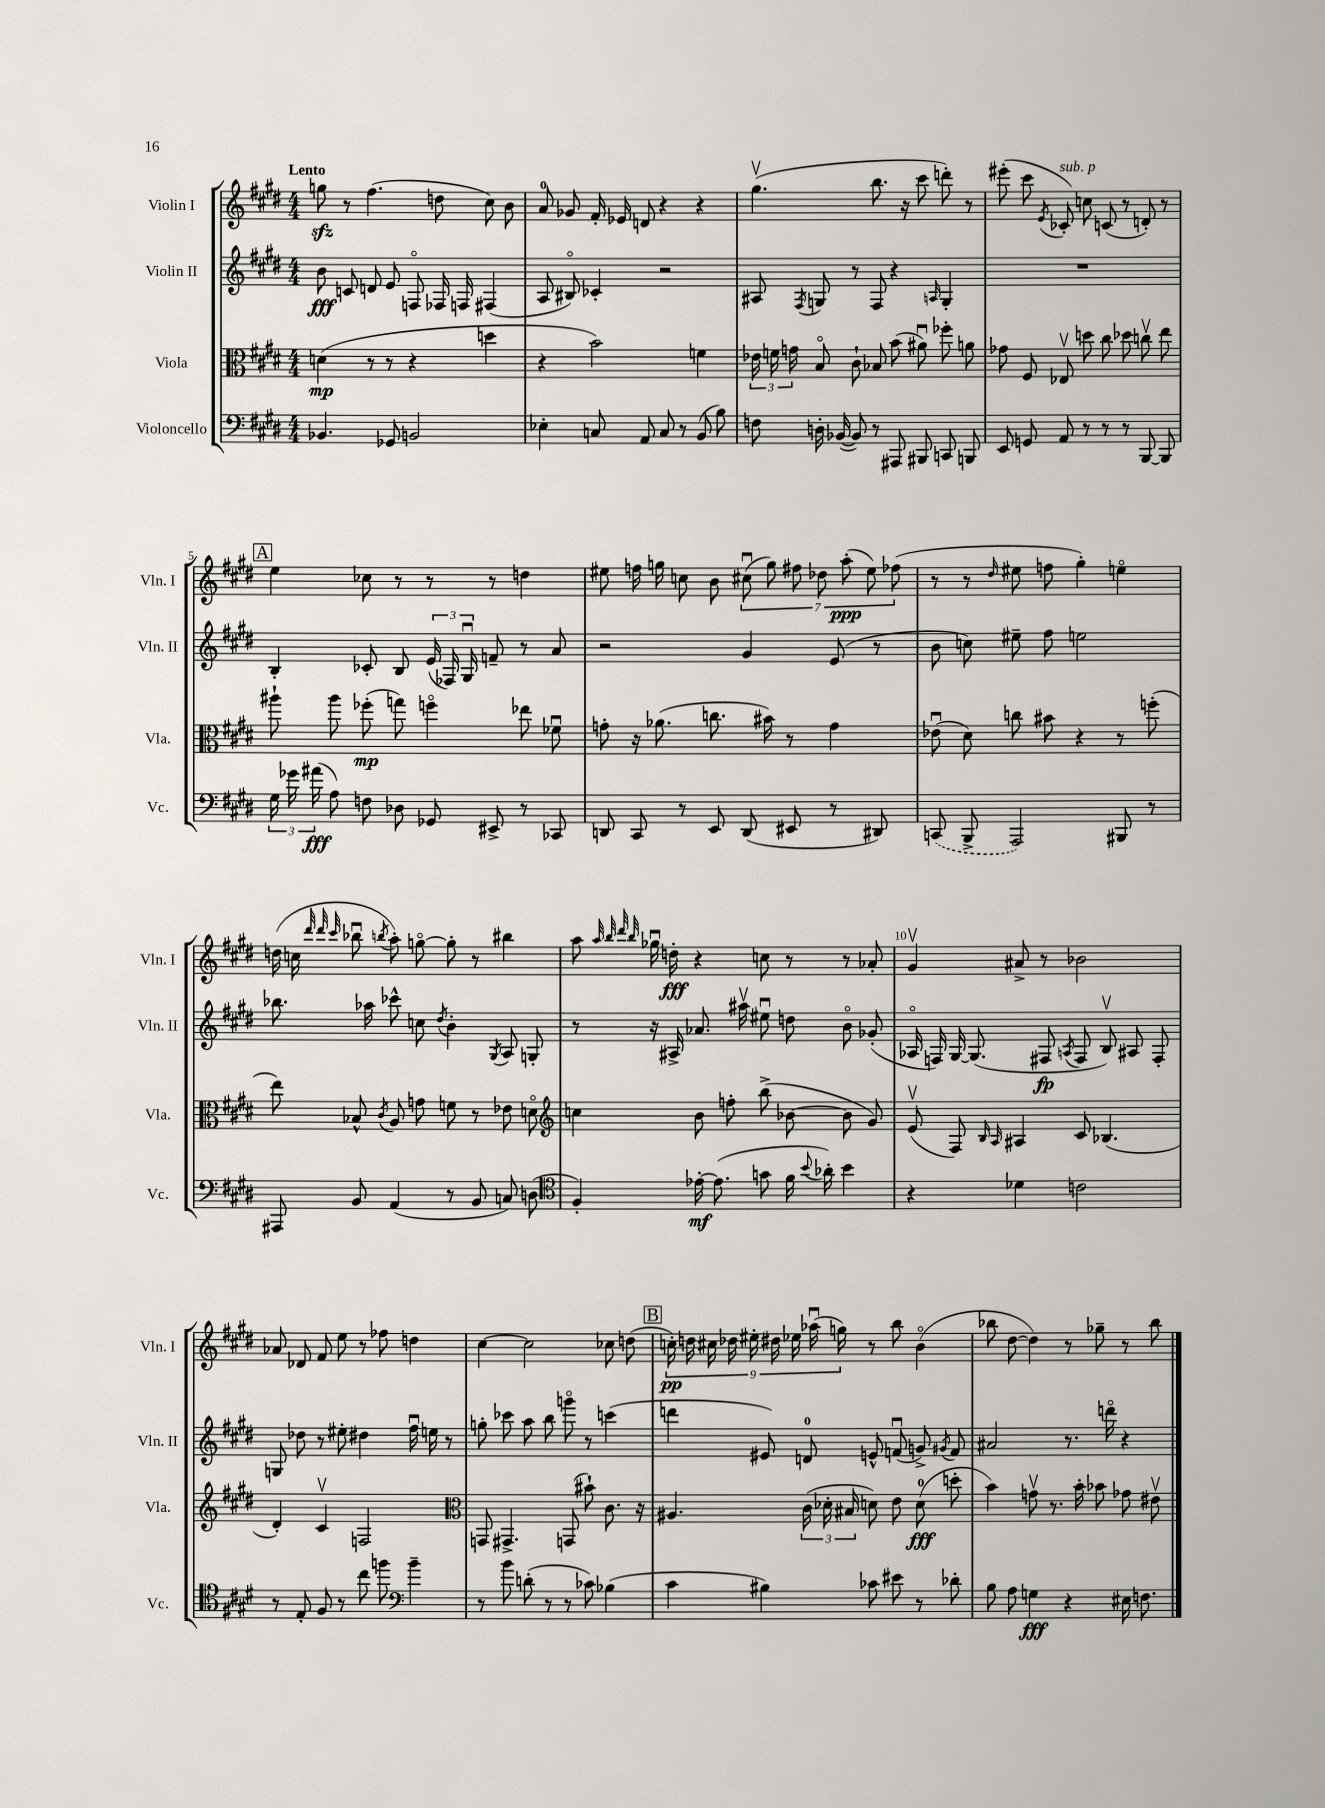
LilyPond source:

<<
\new StaffGroup <<
\new Staff = "s0" \with { instrumentName = "Violin I" shortInstrumentName = "Vln. I" } {
    \clef treble \key e \major \numericTimeSignature \time 4/4 \tempo "Lento"
    \autoBeamOff g''8\sfz r8 fis''4.( d''8 cis''8) b'8 |
    a'8-0 ges'8 fis'16-. ees'16 d'8 r4 r4 |
    gis''4.\upbow( b''8. r16 cis'''8 d'''8-.) r8 |
    eis'''8-.( cis'''8 \acciaccatura { e'8 } ces'8-.^\markup { \italic "sub. p" }) c''8 c'8( r8 d'8-.) r8 |
    \mark \markup { \box "A" } e''4 ces''8 r8 r8 r8 d''4 |
    eis''8 f''16 g''16 c''8 b'8 \tuplet 7/4 { cis''8\downbow( g''8) fis''8 des''8 a''8-.\ppp( eis''8) fes''8( } |
    r8 r8 \grace { dis''16 } eis''8 f''8 gis''4-.) e''4\flageolet |
    d''16( c''16 \grace { dis'''32 dis'''32 cis'''32 } bes''8\downbow \acciaccatura { b''8 } a''8-.) g''8~\flageolet g''8-. r8 bis''4 |
    a''8 \grace { a''32 b''32 dis'''32 b''32 } ges''16\downbow d''16-.\fff r4 c''8 r8 r8 aes'8-. |
    gis'4\upbow ais'8-> r8 bes'2 |
    aes'8 des'8 fis'8 e''8 r8 fes''8 d''4 |
    cis''4~ cis''2 ces''8 d''8( |
    \mark \markup { \box "B" } \tuplet 9/8 { c''16-.\pp) d''16 cis''16 des''16 eis''16-. dis''16 ees''16 aes''16\downbow( g''16) } r8 b''8 b'4\flageolet( |
    bes''8 dis''8~ dis''4) r8 ges''8-- r8 bes''8 \bar "|." |
}
\new Staff = "s1" \with { instrumentName = "Violin II" shortInstrumentName = "Vln. II" } {
    \clef treble \key e \major \numericTimeSignature \time 4/4
    \autoBeamOff b'8\fff c'8 d'8 e'8 f8\flageolet fes16 f16 fis4( |
    a8 bis8\flageolet) ces'4-. r2 |
    ais8 \acciaccatura { fis8 } g8 r8 fis8 r4 \grace { a16 } g4-. |
    R1 |
    \mark \markup { \box "A" } b4-. ces'8-. b8 \tuplet 3/2 { e'16( fes16) gis16\downbow } f'8-- r8 a'8 |
    r2 gis'4 e'8( r8 |
    b'8 c''8) eis''8-- fis''8 e''2 |
    bes''8. aes''16 ces'''8-^ c''8 \acciaccatura { dis''8 } b'4-. \acciaccatura { gis8 } a8 g8-. |
    r8 r16 ais16-> aes'8. ais''16\upbow eis''8\downbow d''8 b'8\flageolet ges'8-.( |
    aes16\flageolet f16) gis16~ gis8.( fis8\fp \acciaccatura { a8 } fis8 b8\upbow) ais8 fis8-. |
    g8 des''8 r8 eis''8-. dis''4 fis''16\downbow e''16 r8 |
    g''8-. ces'''8 a''8 b''8 g'''8\flageolet r8 c'''4( |
    \mark \markup { \box "B" } d'''4 eis'8) d'8-0 e'8-^ f'8\downbow( g'8->) \acciaccatura { gis'8 } f'8 |
    ais'2 r8. d'''16\flageolet r4 \bar "|." |
}
\new Staff = "s2" \with { instrumentName = "Viola" shortInstrumentName = "Vla." } {
    \clef alto \key e \major \numericTimeSignature \time 4/4
    \autoBeamOff d'4\mp( r8 r8 r4 d''4 |
    r4 b'2) f'4 |
    \tuplet 3/2 { ees'16 f'16 g'16 } b8\flageolet cis'8-! bes8 b'8( ais'8\downbow) fes''8-. a'8 |
    ges'8 fis8 ees8\upbow d''8 cis''8 des''8 c''8\upbow e''8 |
    \mark \markup { \box "A" } ais''8-! ais''8 fes''8-.\mp( g''8) f''4\flageolet ees''8 fes'8\downbow |
    g'8-. r16 aes'8.( c''8. bis'16) r8 g'4 |
    ees'8\downbow( dis'8) c''8 bis'8 r4 r8 f''8-.( |
    e''8) bes8-^ \acciaccatura { cis'8 } a8 g'8 f'8 r8 ees'8 d'8\flageolet |
    \clef treble c''4 b'8 f''8-. b''8->( bes'8~ bes'8 gis'8) |
    e'8\upbow( fis8) \grace { b16 a16 } ais4 cis'8 bes4.( |
    dis'4-.) cis'4\upbow f2 |
    \clef alto g,8 gis,4.-> g,8( bis'8-!) cis'8. r16 |
    \mark \markup { \box "B" } ais4. \tuplet 3/2 { cis'16( des'16-. bis16 } d'8) e'8 d'8-0\fff( d''8-. |
    b'4) g'8\upbow r8. b'16-. bes'8 ges'8 eis'8\upbow \bar "|." |
}
\new Staff = "s3" \with { instrumentName = "Violoncello" shortInstrumentName = "Vc." } {
    \clef bass \key e \major \numericTimeSignature \time 4/4
    \autoBeamOff bes,4. ges,8 b,2 |
    ees4-. c8 a,8 c8 r8 b,8( b8) |
    f8 d16-. bes,16~( bes,8) r8 ais,,8 bis,,8 c,8 b,,8 |
    e,8 g,8 a,8 r8 r8 r8 b,,8~ b,,8 |
    \mark \markup { \box "A" } \tuplet 3/2 { gis16 ges'16 ais'16\fff( } a8) f8 des8 ges,8 eis,8-> r8 ces,8 |
    d,8 cis,8 r8 e,8 d,8( eis,8 r8 dis,8) |
    \once \slurDashed c,8( b,,8-> a,,2) bis,,8 r8 |
    ais,,8 b,8 a,4( r8 b,8 c8) d8( |
    \clef tenor fis4-.) ees'16~-.\mf ees'8.( g'8 fis'16 \appoggiatura { b'8 } aes'16-.) b'4 |
    r4 des'4 c'2 |
    r8 e8-. fis8 r8 cis''8 f''8 \clef bass b'4-- |
    r8 b'8 d'8-.( r8 r8 ces'8) bes4( |
    \mark \markup { \box "B" } cis'4 bis4) ces'8 eis'8 r8 des'8-. |
    b8 a8 g4\fff r4 eis16 f8. \bar "|." |
}
>>
>>
\layout { \context { \Score \override BarNumber.break-visibility = ##(#f #t #t) barNumberVisibility = #(every-nth-bar-number-visible 5) } }
